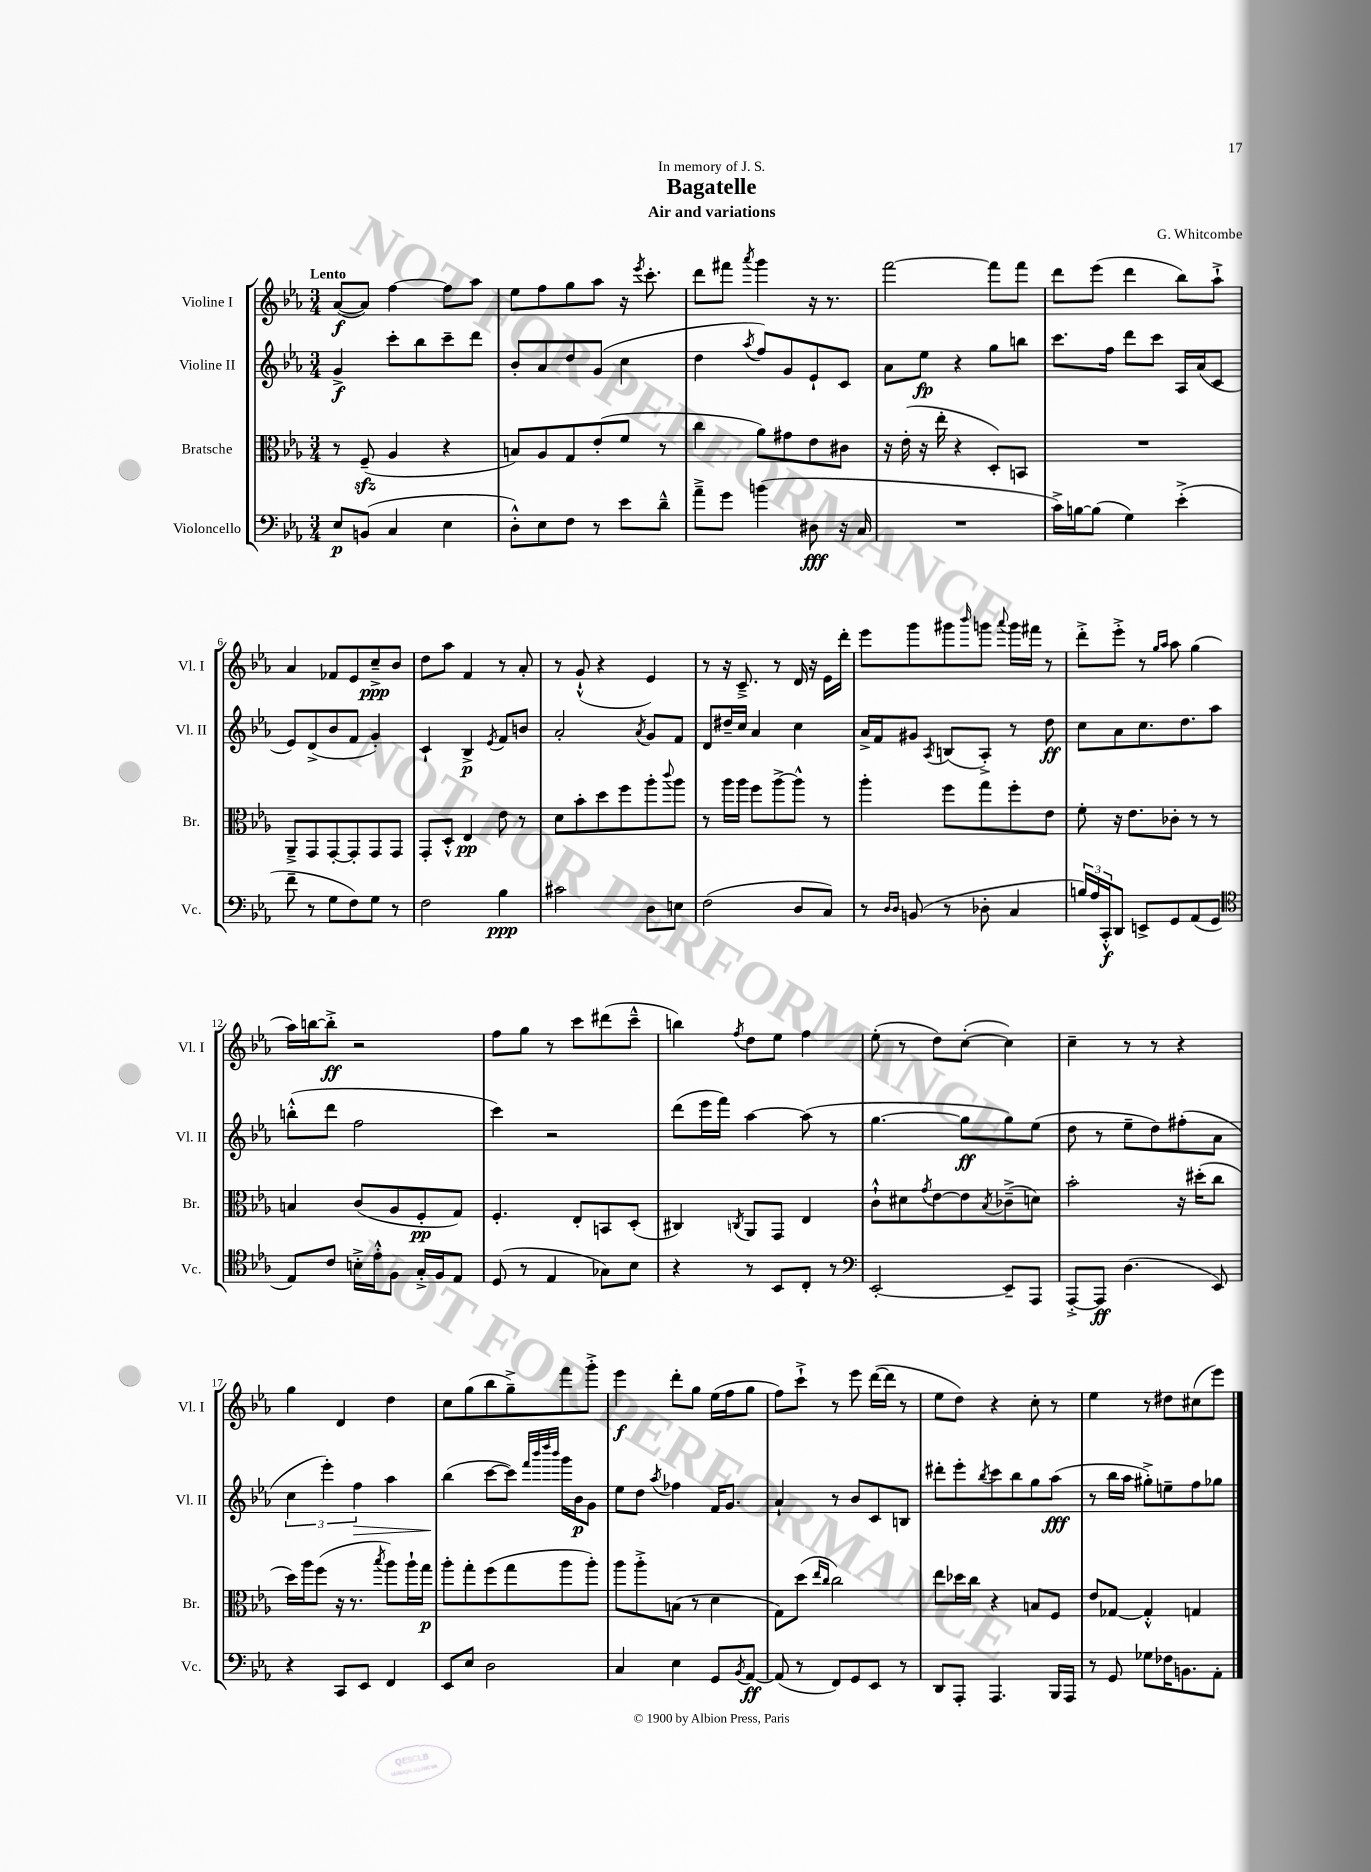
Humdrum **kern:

**kern	**kern	**kern	**kern
*staff4	*staff3	*staff2	*staff1
*clefF4	*clefC3	*clefG2	*clefG2
*k[b-e-a-]	*k[b-e-a-]	*k[b-e-a-]	*k[b-e-a-]
*M3/4	*M3/4	*M3/4	*M3/4
8E-/L	8r	4g^/	([8a-/L
(8BB/J	(8F~/	.	8a-/]J)
4C/	4A-/	8ccc'\L	[4ff\
.	.	8bb-\	.
4E-\	4r	8ccc~\	8ff\]L
.	.	8ddd\J	8aa-\J
=	=	=	=
8D'^^\L)	8B/L)	8b-'/L	8ee-\L
8E-\	8A-/	8a-/	8ff\
8F\J	8G/	8dd/	8gg\
8r	(8e-'/	(8g/J	8aa-\J
8e-\L	8f/J	4cc\	16r
.	.	.	8qeee-/
.	.	.	8.ccc'\
8d~^^\J	8r	.	.
=	=	=	=
8a-~^\L	4cc\	4dd\	8ddd\L
8g\J	.	.	8fff#\J
.	.	8qaa-/	8qaaa-/
(4b\	8a-\L)	8ff/L)	4ggg\
.	8g#\	8g/	.
8D#\	8e-\	8e-`/	16r
.	.	.	8.r
16r	8c#\J	8c/J	.
16C/	.	.	.
=	=	=	=
2.r	16r	8a-\L	[2fff\
.	(16e-'\	.	.
.	16r	8ee-\J	.
.	16ee-'\	.	.
.	4r	4r	.
.	8D'/L)	8gg\L	8fff\]L
.	8BB/J	8bb\J	8fff\J
=	=	=	=
16c^\LL)	2.r	8.ccc\L	8ddd\L
[16B\J	.	.	.
(8B\]J	.	.	(8eee-\J
.	.	16ff\Jk	.
4G\)	.	8ddd\L	4ddd\
.	.	8ccc\J	.
(4e-'^\	.	16A-/LL	8bb-\L)
.	.	(16a-/J	.
.	.	8c/J	8aa-`^\J
=	=	=	=
8f~\	8AA-~^/L	8e-/L)	4a-/
8r	8GG/	(8d^/	.
8G\L	[8GG'/	8b-/	8f-/L
8F\)	8GG'/]	8f/J	8e-/
8G\J	8GG/	4g'/)	8cc~^/
8r	8GG/J	.	8b-/J
=	=	=	=
2F\	8GG'/L	4c`/	8dd\L
.	8D'^^/J	.	8aa-\J
.	4E-/	4B-^/	4f/
.	.	8qe-/	.
4B-\	8e-\	8f/L	8r
.	8r	8b/J	8a-'/
=	=	=	=
2c#\	8d\L	2a-'/	8r
.	8b-'\	.	(8g`^^/
.	8dd\	.	4r
.	8ff\	.	.
.	.	8qa-/	.
8D\L	8aa-'\	8g/L	4e-/)
.	8qqccc/	.	.
8E\J	8aa-\J	8f/J	.
=	=	=	=
(2F\	8r	8d/L	8r
.	16aa-\LL	16dd#~/L	16r
.	16aa-\JJ	16cc/JJ	8.c~^/
.	8ff\L	4a-/	.
.	[8aa-^\	.	8r
8D/L	8aa-^^\]J	4cc\	16d/
.	.	.	16r
8C/J)	8r	.	16e-\LL
.	.	.	16ddd'\JJ
=	=	=	=
8r	4aa-'\	16a-^/LL	8eee-\L
.	.	16f/J	.
16qqD/LL	.	.	.
16qqD/JJ	.	.	.
(8BB/	.	8g#/J	8ggg\
.	.	8qA-/	.
8r	8ff\L	(8B/L	8ggg#\
.	.	.	16qqbbb-/
8D-'\	8gg\	8A-'^/J)	8ggg\J
.	.	.	8qqaaa-/
4C/	8ff'\	8r	16ggg\LL
.	.	.	16fff#\JJ
.	8e-\J	8dd\	8r
=	=	=	=
24B/LL)	8f'\	8cc\L	8ddd'^\L
24A-/	.	.	.
24CC'^^/J	.	.	.
8DD/J	16r	8a-\	8eee-'^\J
.	8.e-\L	.	.
8EE^/L	.	8.cc\	8r
.	.	.	16qqgg/LL
.	.	.	16qqaa-/JJ
8GG/	8c-'\J	.	8aa-\
.	.	8.dd\	.
(8AA-/	8r	.	(4gg\
8GG/J	8r	8aa-\J	.
=	=	=	=
*clefC4	*	*	*
8E-/L)	4B/	(8bb'^^\L	16aa-\LL)
.	.	.	[16bb\J
8c/J	.	8ddd\J	8bb'^\]J
16B'^\LL	(8c/L	2ff\	2r
16e-'^^\J	.	.	.
8F\J	8A-/	.	.
16G'^/LL	8F'/	.	.
16F/J	.	.	.
8E-/J	8G/J)	.	.
=	=	=	=
(8D/	4.F'/	4ccc\)	8ff\L
8r	.	.	8gg\J
4E-/	.	2r	8r
.	8E-'/L	.	8ccc\L
8G-\L)	8BB/	.	(8ddd#\
8B-\J	(8D'/J	.	8ccc~^^\J
=	=	=	=
4r	4C#/)	(8ddd\L	4bb\)
.	.	16eee-\L	.
.	.	16fff\JJ)	.
.	8qC/	.	8qff/
8r	8AA-/L	[4aa-\	8dd\L
8BB-/L	8GG/J	.	8ee-\J
8C'/J	4E-/	(8aa-\]	4ff\
8r	.	8r	.
=	=	=	=
*clefF4	*	*	*
[2EE-'/	8c`^^\L	[4.gg\	(8ee-'\
.	8d#\	.	8r
.	8qg/	.	.
.	[8e-\	.	8dd\L)
.	8e-\]	8gg\]L	([8cc'\J
.	8qB-/	.	.
8EE-~/]L	(8c-~^\	8gg\)	4cc\])
8AAA-/J	8d\J)	(8ee-\J	.
=	=	=	=
[8AAA-'^/L	2b-'\	8dd\	4cc~\
8AAA-/]J	.	8r	.
(4.D\	.	8ee-~\L	8r
.	.	8dd\)	8r
.	16r	(8ff#'\	4r
.	(16dd#'\LK	.	.
8EE-/)	8cc\J	8a-\J	.
=	=	=	=
4r	16dd\LL)	6cc\	4gg\
.	16aa-\J	.	.
.	(8ff\J	.	.
.	.	6eee-'\)	.
8CC/L	16r	.	4d/
.	8.r	.	.
.	.	6ff\	.
8EE-/J	.	.	.
.	8qbb-/	.	.
4FF/	8aa-\L)	4aa-\	4dd\
.	16aa-`\L	.	.
.	16gg\JJ	.	.
=	=	=	=
8EE-/L	8aa-'\L	(4bb-\	8cc\L
8E-/J	8gg'\	.	(8gg\
2D\	(8ff\	[8ccc\L	8bb-\
.	8gg\	8ccc\]J)	8gg~^\)
.	.	32qqfff/LLL	.
.	.	32qqbbb-/	.
.	.	32qqdddd/	.
.	.	32qqbbb-/JJJ	.
.	8aa-\	16ggg\LL	8fff\
.	.	16b-\J	.
.	8aa-'\J)	8g\J	8ggg'^\J
=	=	=	=
4C/	8aa-\L	8ee-\L	4eee-\
.	8aa-'^\	8dd\J	.
.	.	8qaa-/	.
4E-\	(8B\J	4ff-\	8ddd'\L
.	8r	.	8gg\J
8GG/L	4d\	16f/LK	(16ee-\LL
.	.	8.g/J	16ff\J
8qBB-/	.	.	.
[8AA-/J	.	.	8gg\J
=	=	=	=
(8AA-/]	8G\L)	4a-`/	8ff\L)
8r	(8dd\J	.	8ccc`^\J
.	16qqee-/LL	.	.
.	16qqcc/JJ	.	.
8FF/L)	2cc\)	8r	8r
8GG/	.	8b-/L	8eee-\
8EE-/J	.	8c/	([16ddd\LL
.	.	.	16ddd\]JJ
8r	.	8B/J	8r
=	=	=	=
8DD/L	8ee-\L	8ddd#'\L	8ee-\L
8AAA-'/J	16dd-\L	8eee-'\	8dd\J)
.	16cc\JJ	.	.
.	.	8qbb-/	.
4.AAA-/	4r	8ccc\	4r
.	.	8bb-\	.
.	8B/L	8gg\	8cc'\
16BBB-/LL	8F/J	(8aa-\J	8r
16AAA-/JJ	.	.	.
=	=	=	=
8r	8e-/L	8r	4ee-\
8GG/	[8G-/J	16bb-\LL	.
.	.	16aa-\JJ	.
8G-\L	4G-'^^/]	8gg#'^\L)	8r
16F-\K	.	8ee~\	8dd#\L
8.BB\	.	.	.
.	4G/	8ff\	(8cc#\
8AA-'\J	.	8gg-\J	8eee-\J)
==	==	==	==
*-	*-	*-	*-
